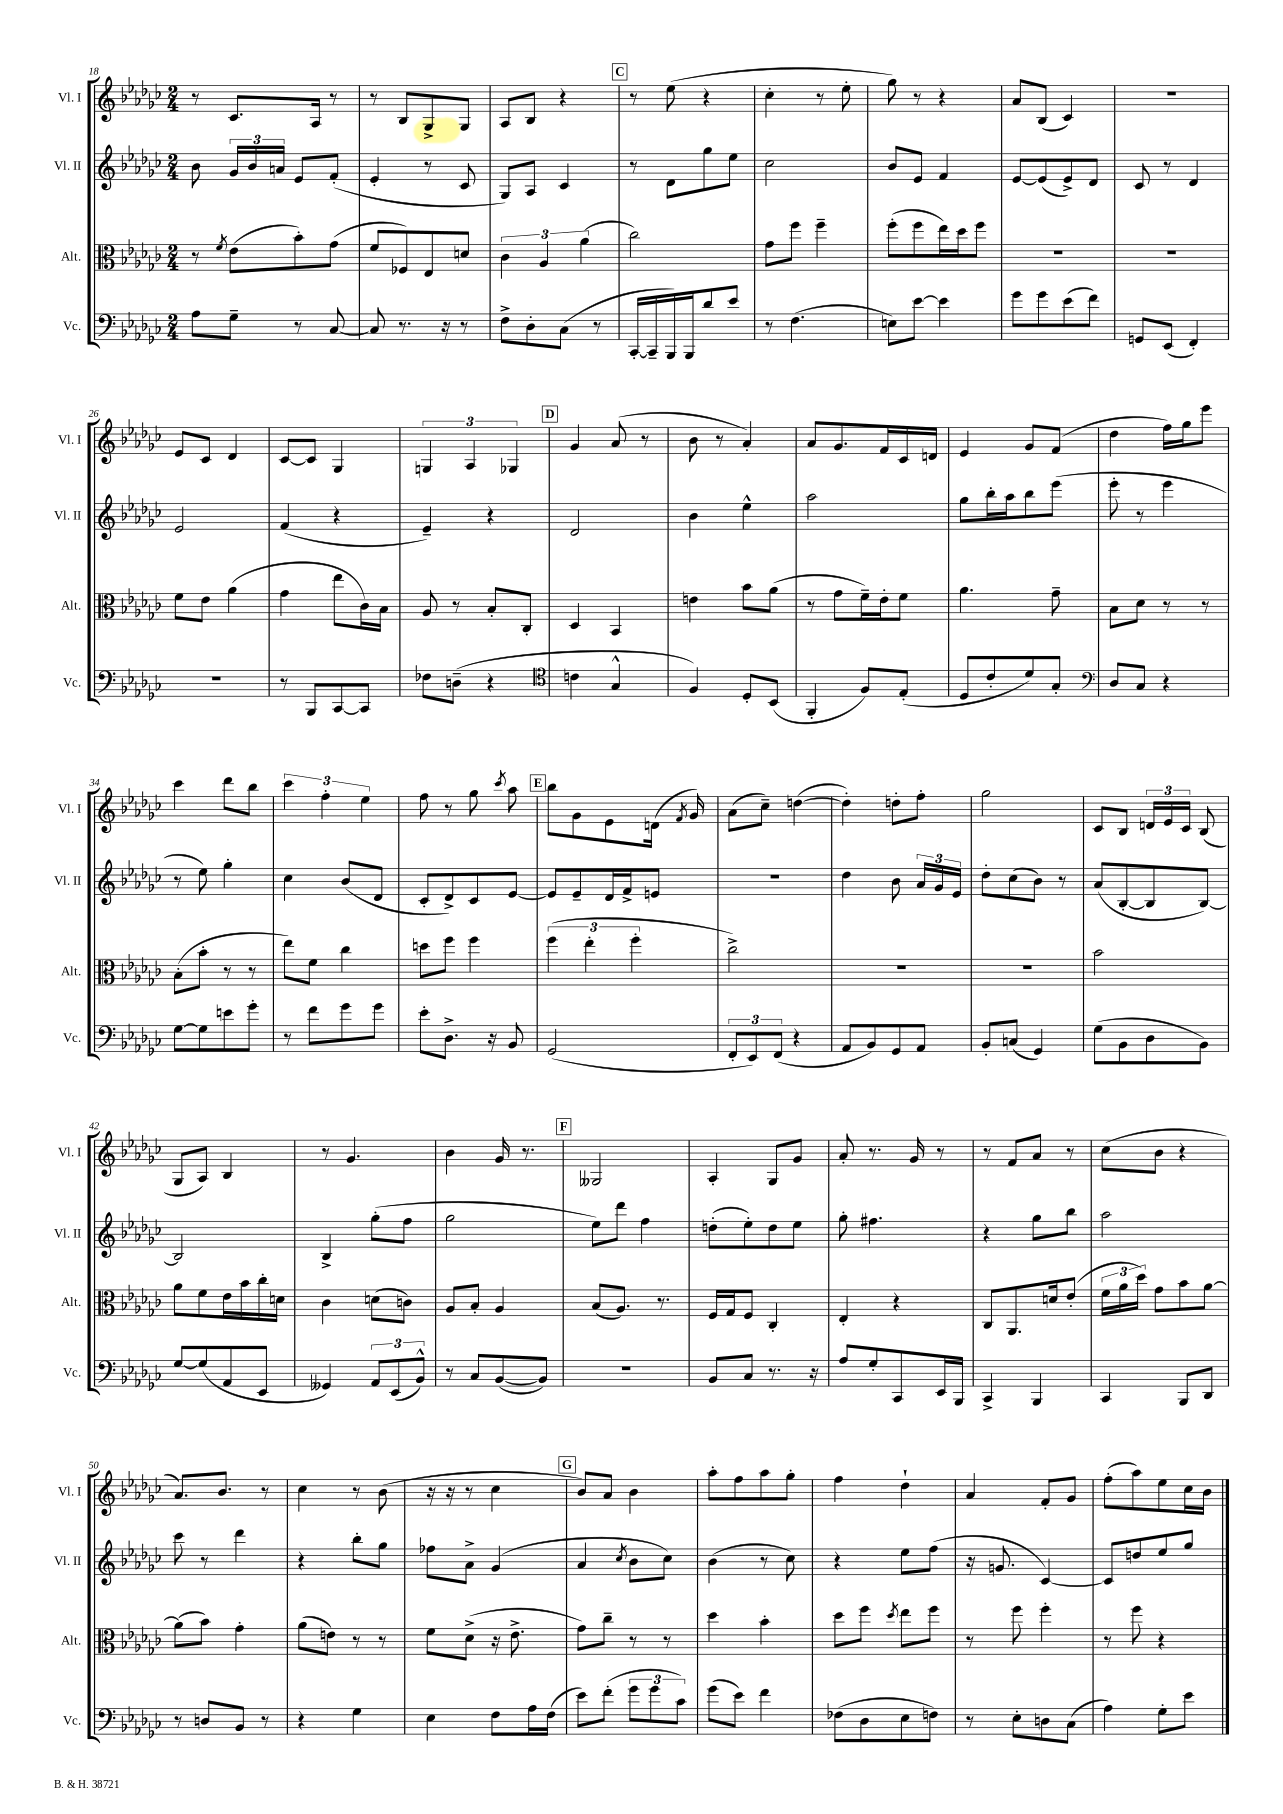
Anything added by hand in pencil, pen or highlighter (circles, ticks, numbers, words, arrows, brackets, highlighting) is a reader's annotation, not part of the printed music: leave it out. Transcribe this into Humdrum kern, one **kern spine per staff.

**kern	**kern	**kern	**kern
*part4	*part3	*part2	*part1
*staff4	*staff3	*staff2	*staff1
*I"Vc.	*I"Alt.	*I"Vl. II	*I"Vl. I
*I'Vc.	*I'Alt.	*I'Vl. II	*I'Vl. I
*clefF4	*clefC3	*clefG2	*clefG2
*k[b-e-a-d-g-c-]	*k[b-e-a-d-g-c-]	*k[b-e-a-d-g-c-]	*k[b-e-a-d-g-c-]
*M2/4	*M2/4	*M2/4	*M2/4
=18	=18	=18	=18
8A-\L	8r	8b-\	8r
.	8qf/	.	.
8G-~\J	(8e-\L	24g-/LL	8.c-/L
.	.	24b-/	.
.	.	24an/JJ	.
8r	8b-'\)	8e-/L	.
.	.	.	16A-/Jk
[8C-/	(8g-\J	(8f'/J	8r
=19	=19	=19	=19
8C-/]	8f/L	4e-'/	8r
8.r	8F-X/)	.	8B-/L
.	8E-/	8r	8G-^/
16r	.	.	.
8r	8dn/J	8c-/	8G-/J
=20	=20	=20	=20
8F^\L	6c-\	8G-/L)	8A-/L
8D-'\	.	8A-/J	8B-/J
.	6A-/	.	.
(8C-\J	.	4c-/	4r
.	(6a-\	.	.
8r	.	.	.
!!LO:REH:place=s1:t=C
=21	=21	=21	=21
[16CC-'/LL	2cc-\)	8r	8r
16CC-~/]	.	.	.
16BBB-/)	.	8d-\L	(8ee-\
16BBB-/J	.	.	.
8d-/	.	8gg-\	4r
8e-/J	.	8ee-\J	.
=22	=22	=22	=22
8r	8g-\L	2cc-\	4cc-'\
(4.F\	8ff\J	.	.
.	4ff~\	.	8r
.	.	.	8ee-'\
=23	=23	=23	=23
8En\L)	(8ff'\L	8b-/L	8gg-\)
[8e-\J	8ff\	8e-/J	8r
4e-\]	16ee-\L)	4f/	4r
.	16dd-\J	.	.
.	8ff\J	.	.
=24	=24	=24	=24
8g-\L	2r	[8e-/L	8a-/L
8g-\	.	(8e-/]	(8B-/J
(8e-\	.	8e-^/)	4c-/)
8f\J)	.	8d-/J	.
=25	=25	=25	=25
8GGn/L	2r	8c-/	2r
(8EE-/J	.	8r	.
4FF'/)	.	4d-/	.
!!LO:LB:g=z
=26	=26	=26	=26
2r	8f\L	2e-/	8e-/L
.	8e-\J	.	8c-/J
.	(4a-\	.	4d-/
=27	=27	=27	=27
8r	4g-\	(4f/	[8c-/L
8BBB-/L	.	.	8c-/J]
[8CC-/	8ee-\L	4r	4G-/
8CC-/J]	16c-\L)	.	.
.	16B-\JJ	.	.
=28	=28	=28	=28
8F-X\L	8A-/	4e-~/)	6Gn/
(8Dn~\J	8r	.	.
.	.	.	6A-/
4r	8B-'/L	4r	.
.	.	.	6G-X/
.	8C-'/J	.	.
!!LO:REH:place=s1:t=D
=29	=29	=29	=29
*clefC4	*	*	*
4cn\	4D-/	2d-/	4g-/
4G-^^/	4BB-/	.	(8a-/
.	.	.	8r
=30	=30	=30	=30
4F/)	4en\	4b-\	8b-\
.	.	.	8r
8D-'/L	8b-\L	4ee-^^\	4a-'/)
(8BB-/J	(8a-\J	.	.
=31	=31	=31	=31
4FF'/	8r	2aa-\	8a-/L
.	8g-\L	.	8.g-/
8F/L)	16f~\L)	.	.
.	16e-'\J	.	16f/L
(8E-'/J	8f\J	.	16c-/
.	.	.	16dn/JJ
=32	=32	=32	=32
8D-/L	4.a-\	8gg-\L	4e-/
8c-'/	.	16bb-'\L	.
.	.	16aa-\J	.
8d-/)	.	8bb-\	8g-/L
8G-'/J	8g-~\	(8eee-\J	(8f/J
=33	=33	=33	=33
*clefF4	*	*	*
8D-/L	8B-\L	8eee-'\	4dd-\
8C-/J	8d-\J	8r	.
4r	8r	4eee-\	16ff\LL)
.	.	.	16gg-\J
.	8r	.	8eee-\J
!!LO:LB:g=z
=34	=34	=34	=34
[8G-\L	(8B-'\L	8r	4ccc-\
8G-\]	8b-'\J	8ee-\)	.
8en\	8r	4gg-'\	8ddd-\L
8g-'\J	8r	.	8bb-\J
=35	=35	=35	=35
8r	8ee-\L)	4cc-\	6ccc-\
8f\L	8f\J	.	.
.	.	.	6ff'\
8g-\	4cc-\	(8b-/L	.
.	.	.	6ee-\
8g-\J	.	8d-/J	.
=36	=36	=36	=36
8e-'\L	8ddn\L	8c-'/L	8ff\
8.D-^\J	8ff\J	8d-^/)	8r
.	4ff\	8c-/	8gg-\
16r	.	.	.
.	.	.	8qccc-/
8BB-/	.	[8e-/J	8aa-\
!!LO:REH:place=s1:t=E
=37	=37	=37	=37
(2GG-/	(6ff\	8e-/L]	8bb-\L
.	.	8e-~/	8g-\
.	6ee-'\	.	.
.	.	16d-/L	8e-\
.	.	16f^/J	.
.	6ff'\	.	.
.	.	8en/J	(16dn\Jk
.	.	.	8qf/
.	.	.	16g-/)
=38	=38	=38	=38
12FF'/L	2cc-^\)	2r	(8a-\L
12EE-/)	.	.	.
.	.	.	8cc-~\J)
(12FF/J	.	.	.
4r	.	.	([4ddn\
=39	=39	=39	=39
8AA-/L	2r	4dd-\	4dd'\])
8BB-/)	.	.	.
8GG-/	.	8b-\	8ddn'\L
8AA-/J	.	24a-/LL	8ff'\J
.	.	24g-/	.
.	.	24e-/JJ	.
=40	=40	=40	=40
8BB-'/L	2r	8dd-'\L	2gg-\
(8Cn/J	.	(8cc-\	.
4GG-/)	.	8b-\J)	.
.	.	8r	.
=41	=41	=41	=41
(8G-\L	2b-\	(8a-/L	8c-/L
8BB-\	.	[8B-'/	8B-/J
8D-\	.	8B-/]	24dn/LL
.	.	.	24e-/
.	.	.	24c-/JJ
8BB-\J)	.	[8B-/J)	(8B-/
!!LO:LB:g=z
=42	=42	=42	=42
[8G-/L	8a-\L	2B-/]	8G-/L
(8G-/]	8f\	.	8A-/J)
8AA-/	16e-\L	.	4B-/
.	16b-\	.	.
8EE-/J	16cc-'\	.	.
.	16dn\JJ	.	.
=43	=43	=43	=43
4GG--X/)	4c-\	4B-^/	8r
.	.	.	4.g-/
12AA-/L	(8dn\L	(8gg-'\L	.
(12EE-/	.	.	.
.	8cn\J)	8ff\J	.
12BB-^^/J)	.	.	.
=44	=44	=44	=44
8r	8A-/L	2gg-\	4b-\
8C-/L	8B-'/J	.	.
([8BB-/	4A-/	.	16g-/
.	.	.	8.r
8BB-/J])	.	.	.
!!LO:REH:place=s1:t=F
=45	=45	=45	=45
2r	(8B-/L	8ee-\L)	2G--X/
.	8.A-/J)	8ddd-\J	.
.	.	4ff\	.
.	8.r	.	.
=46	=46	=46	=46
8BB-/L	16F/LL	(8ddn'\L	4A-'/
.	16G-/J	.	.
8C-/J	8F/J	8ee-'\)	.
8.r	4C-'/	8dd\	8G-/L
.	.	8ee-\J	8g-/J
16r	.	.	.
=47	=47	=47	=47
8A-/L	4E-'/	8gg-'\	8a-'/
8G-'/	.	4.ff#X\	8.r
8CC-/	4r	.	.
.	.	.	16g-/
16EE-/L	.	.	8r
16BBB-/JJ	.	.	.
=48	=48	=48	=48
4CC-^/	8C-/L	4r	8r
.	8.AA-/	.	8f/L
4BBB-/	.	8gg-\L	8a-/J
.	16dn/k	.	.
.	(8e-'/J	8bb-\J	8r
=49	=49	=49	=49
4CC-/	24f\LL	2aa-\	(8cc-\L
.	24a-\	.	.
.	24dd-\JJ)	.	.
.	8g-\L	.	8b-\J
8BBB-/L	8b-\	.	4r
8DD-/J	[8a-\J	.	.
!!LO:LB:g=z
=50	=50	=50	=50
8r	(8a-\L]	8ccc-\	8.a-/L)
8Dn/L	8b-\J)	8r	.
.	.	.	8.b-/J
8BB-/J	4g-'\	4ddd-\	.
8r	.	.	8r
=51	=51	=51	=51
4r	(8a-\L	4r	4cc-\
.	8en\J)	.	.
4G-\	8r	8bb-'\L	8r
.	8r	8gg-\J	(8b-\
=52	=52	=52	=52
4E-\	8f\L	8ff-X\L	16r
.	.	.	16r
.	(8d-^\J	8a-^\J	8r
8F\L	16r	(4g-/	4cc-\
.	8.e-^\	.	.
16A-\L	.	.	.
(16F\JJ	.	.	.
!!LO:REH:place=s1:t=G
=53	=53	=53	=53
8e-\L)	8g-\L)	4a-/	8b-/L)
(8f'\J	8cc-~\J	.	8a-/J
.	.	8qcc-/	.
12g-\L	8r	8b-\L	4b-\
12g-\	.	.	.
.	8r	8cc-\J)	.
12c-\J)	.	.	.
=54	=54	=54	=54
(8g-\L	4dd-\	(4b-\	8aa-'\L
8e-\J)	.	.	8ff\
4f\	4b-'\	8r	8aa-\
.	.	8cc-\)	8gg-'\J
=55	=55	=55	=55
(8F-X\L	8dd-\L	4r	4ff\
8D-\	8ff\J	.	.
.	8qdd-/	.	.
8E-\	8ee-\L	8ee-\L	4dd-`\
8Fn\J)	8ff\J	(8ff\J	.
=56	=56	=56	=56
8r	8r	16r	4a-/
.	.	8.gn/	.
8E-'\L	8ff\	.	.
8Dn\	4ff'\	[4c-/)	8f'/L
(8C-\J	.	.	8g-/J
=57	=57	=57	=57
4A-\)	8r	8c-/L]	(8ff'\L
.	8ff\	8ddn/	8aa-\)
8G-'\L	4r	8ee-/	8ee-\
8e-\J	.	8gg-/J	16cc-\L
.	.	.	16b-\JJ
==	==	==	==
*-	*-	*-	*-
